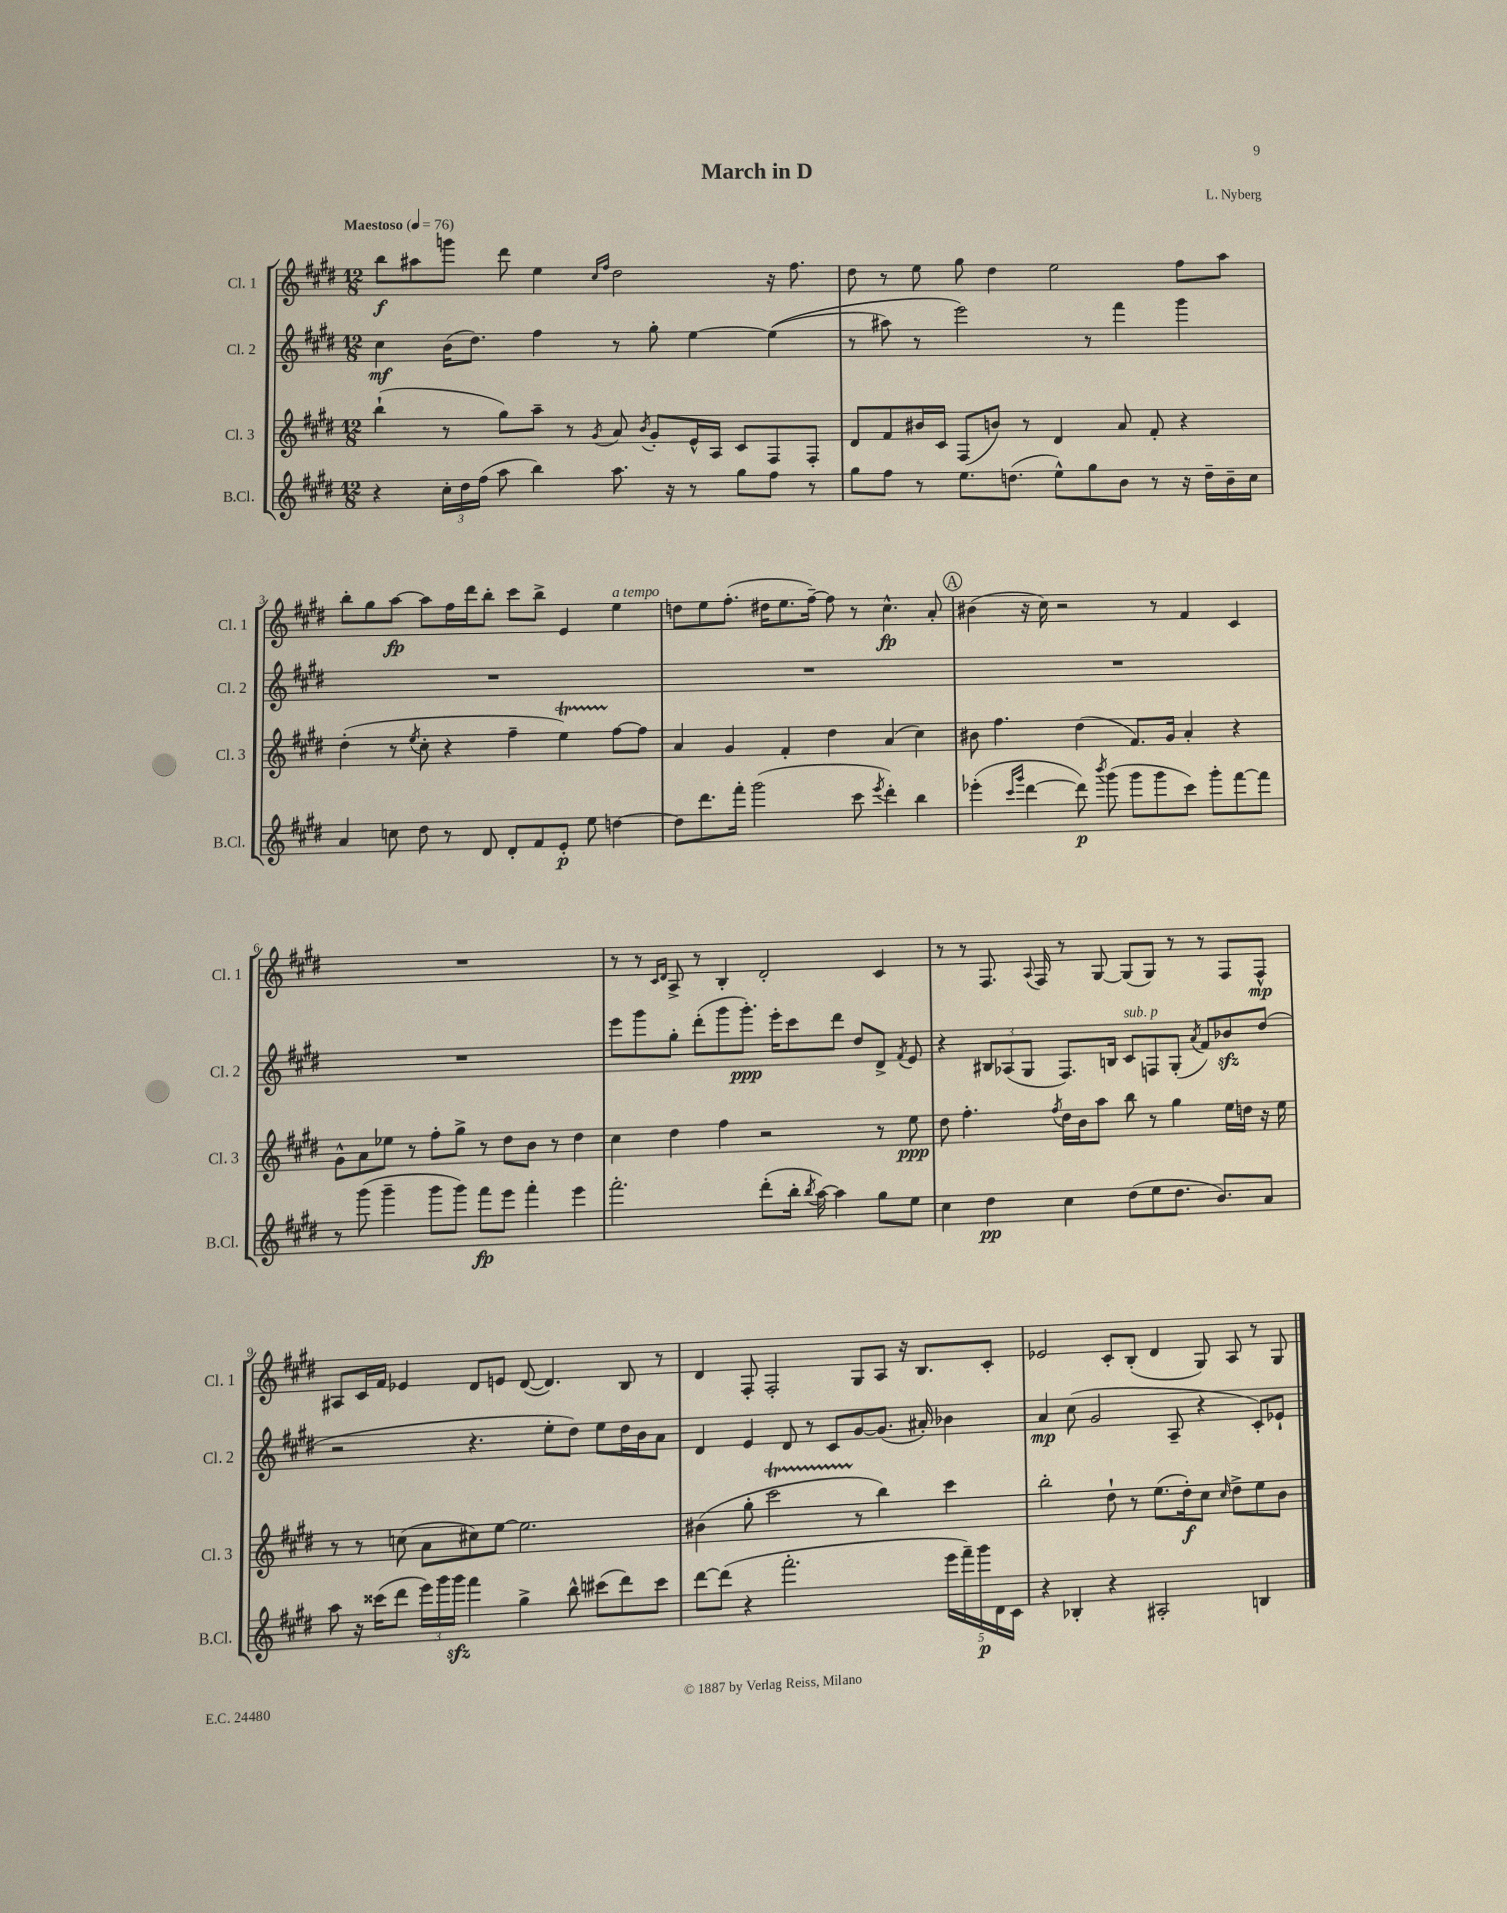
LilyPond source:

\header { title = "March in D" composer = "L. Nyberg" }
<<
\new StaffGroup <<
\new Staff = "s0" \with { instrumentName = "Cl. 1" shortInstrumentName = "Cl. 1" } {
    \clef treble \key e \major \numericTimeSignature \time 12/8 \tempo "Maestoso" 4 = 76
    \autoBeamOff b''8[\f ais''8 g'''8] dis'''8 e''4 \grace { cis''16[ fis''16] } dis''2 r16 fis''8. |
    dis''8 r8 e''8 gis''8 dis''4 e''2 fis''8[ a''8] |
    b''8[-. gis''8 a''8]~\fp a''8[ fis''16 dis'''16 b''8]-. cis'''8[ b''8]-> e'4 e''4^\markup { \italic "a tempo" } |
    d''8[ e''8 fis''8.]-.( dis''16[ e''8. fis''16]~--) fis''8 r8 cis''4.-^\fp a'8-. |
    \mark \markup { \circle "A" } bis'4( r16 cis''16) r2 r8 fis'4 cis'4 |
    R1. |
    r8 r8 \grace { cis'16[ dis'16] } a8-> r8 b4-. dis'2-. cis'4 |
    r8 r8 fis8. \appoggiatura { a8 } fis16 r8 gis8~ gis8[( gis8]) r8 r8 fis8[ fis8]-^\mp |
    ais8[ cis'16 fis'16] ees'4 dis'8[ e'8] dis'8~( dis'4.) b8 r8 |
    dis'4 fis8-. fis2-. gis8[ a8] r16 b8.[ cis'8]-. |
    ees'2 cis'8[-. b8]-.( dis'4 gis8) a8 r8 gis8 \bar "|." |
}
\new Staff = "s1" \with { instrumentName = "Cl. 2" shortInstrumentName = "Cl. 2" } {
    \clef treble \key e \major \numericTimeSignature \time 12/8
    \autoBeamOff cis''4\mf b'16[( dis''8.]) fis''4 r8 gis''8-. e''4~ e''4(\( |
    r8 ais''8) r8 e'''2\) r8 fis'''4 gis'''4 |
    R1. |
    R1. |
    \mark \markup { \circle "A" } R1. |
    R1. |
    e'''8[ gis'''8 gis''8]-. dis'''8[-.( gis'''8 gis'''8.]-.\ppp) e'''16[-. cis'''8 dis'''8] dis''8[ dis'8]-> \acciaccatura { fis'8 } e'8 |
    r4 \tuplet 3/2 { bis8[ aes8( gis8] } fis8.[) b16] cis'8[^\markup { \italic "sub. p" } f8 gis8]-.( \acciaccatura { a'8 } fis'8[) bes'8\sfz dis''8]( |
    r2 r4. e''8[-. dis''8]) e''8[ dis''16 b'16 a'8] |
    dis'4 e'4 dis'8 r8 cis'8[ gis'8~ gis'8.]( ais'16-.) bes'4 |
    a'4\mp cis''8( gis'2 a8-- r4 cis'8[-.) ees'8]-! \bar "|." |
}
\new Staff = "s2" \with { instrumentName = "Cl. 3" shortInstrumentName = "Cl. 3" } {
    \clef treble \key e \major \numericTimeSignature \time 12/8
    \autoBeamOff b''4-!( r8 gis''8[) a''8]-- r8 \acciaccatura { gis'8 } a'8 \acciaccatura { b'8 } gis'8[-. e'16-^ a16] cis'8[ fis8 fis8]-. |
    dis'8[ fis'8 bis'16 cis'16] fis8[( b'8]) r8 dis'4 a'8 fis'8-. r4 |
    dis''4-.( r8 \acciaccatura { e''8 } cis''8-. r4 fis''4-- e''4\startTrillSpan) fis''8[~\stopTrillSpan fis''8] |
    a'4 gis'4 fis'4-. dis''4 a'4( cis''4) |
    \mark \markup { \circle "A" } bis'8 fis''4. dis''4( fis'8.[) gis'16] a'4-. r4 |
    gis'8[-^ a'8 ees''8] r8 fis''8[-. gis''8]-> r8 dis''8[ b'8] r8 dis''4 |
    cis''4 dis''4 fis''4 r2 r8 e''8\ppp |
    dis''8 fis''4.-. \acciaccatura { fis''8 } dis''16[ b'16 a''8] b''8 r8 gis''4 e''16[ d''16] r16 e''16 |
    r8 r8 c''8( a'8[ cis''8) e''8]~ e''2. |
    bis'4( gis''8-. cis'''2\startTrillSpan r8\stopTrillSpan b''4) cis'''4 |
    b''2-. dis''8-! r8 e''8.[( dis''16-.\f) cis''8] \grace { cis''16 } dis''8[-> e''8 b'8] \bar "|." |
}
\new Staff = "s3" \with { instrumentName = "B.Cl." shortInstrumentName = "B.Cl." } {
    \clef treble \key e \major \numericTimeSignature \time 12/8
    \autoBeamOff r4 \tuplet 3/2 { cis''16[-. dis''16 fis''16]( } a''8 b''4) a''8. r16 r8 gis''8[ fis''8] r8 |
    gis''8[ fis''8] r8 e''8.[ d''8.]( e''8[-^) gis''8 b'8] r8 r16 d''16[-- b'16-- cis''16] |
    a'4 c''8 dis''8 r8 dis'8 dis'8[-. fis'8 e'8]-.\p e''8 d''4~ |
    d''8[ dis'''8. fis'''16]-. gis'''2( cis'''8 \acciaccatura { e'''8 } dis'''4-.) b''4 |
    \mark \markup { \circle "A" } ees'''4-.( \grace { cis'''16[ gis'''16] } dis'''4~ dis'''8\p) \acciaccatura { b'''8 } gis'''8( gis'''8[ gis'''8 cis'''8]) gis'''8[-. fis'''8~ fis'''8] |
    r8 gis'''8( gis'''4-- gis'''8[ gis'''8]) fis'''8[\fp e'''8] fis'''4-. e'''4 |
    fis'''2.-. dis'''8[-.( b''16]-. \acciaccatura { b''8 } a''16~) a''4 gis''8[ e''8] |
    cis''4 dis''4\pp cis''4 dis''8[( e''8 dis''8.] b'8.[) a'8] |
    a''8 r16 cisis'''16[( dis'''8] \tuplet 3/2 { e'''16[) gis'''16 gis'''16]\sfz } fis'''4 gis''4-> b''8-^ cis'''8[( dis'''8) cis'''8] |
    dis'''8[~ dis'''8]( r4 fis'''2.-. \tuplet 5/4 { e'''16[ fis'''16--) gis'''16\p dis'16 cis'16] } |
    r4 bes4-. r4 ais2-. b4 \bar "|." |
}
>>
>>
